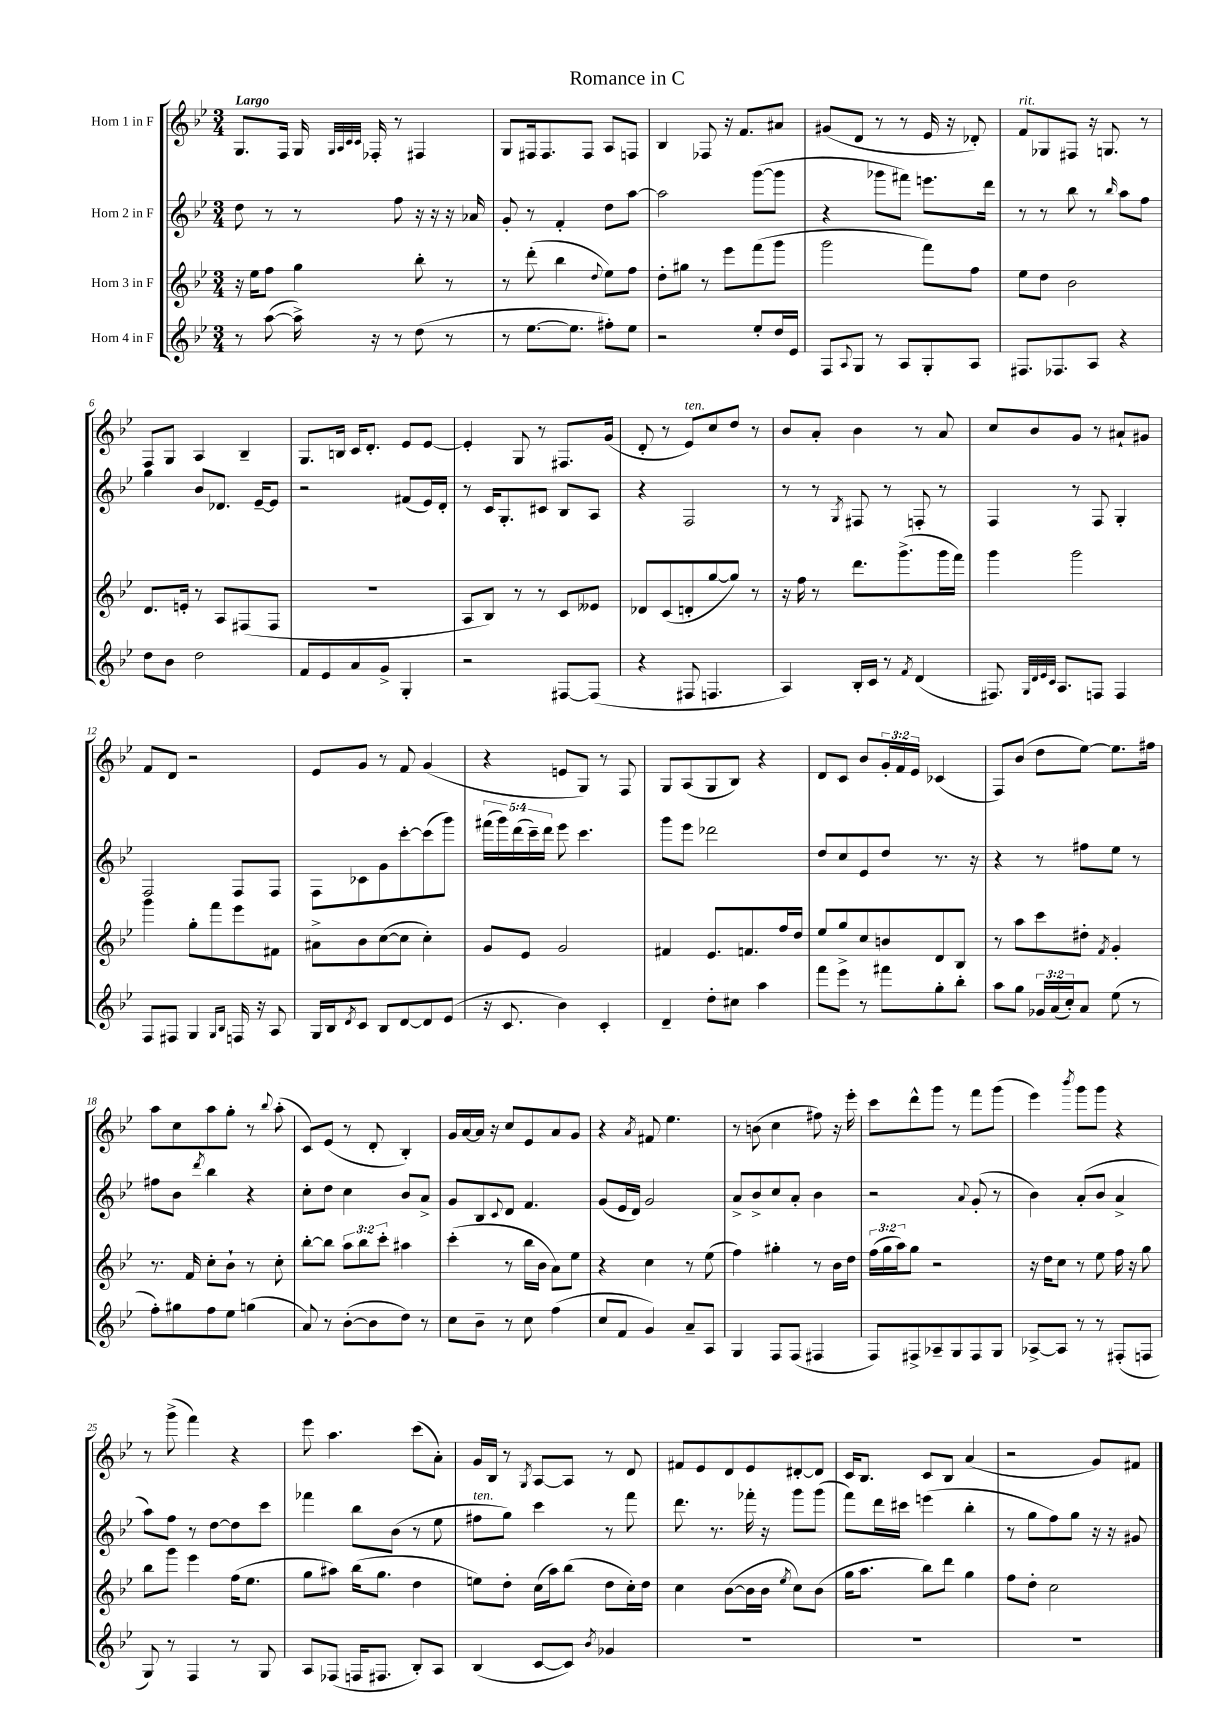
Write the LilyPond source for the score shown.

\header { title = "Romance in C" }
<<
\new StaffGroup <<
\new Staff = "s0" \with { instrumentName = "Horn 1 in F" } {
    \clef treble \key bes \major \numericTimeSignature \time 3/4 \override Staff.TupletNumber.text = #tuplet-number::calc-fraction-text \tempo "Largo"
    g8. f16 g16 \grace { g32 a32 c'32 c'32 } fes16-. r8 fis4 |
    g8 fis16 fis8. fis8 a8 f8 |
    bes4 fes8 r16 f'8. ais'8 |
    gis'8( d'8 r8 r8 ees'16 r16 des'8-.) |
    f'8^\markup { \italic "rit." } ges8 fis8 r16 g8. r8 |
    f8 g8 a4 bes4-- |
    g8. b16 c'16 d'8.-. ees'8 ees'8~ |
    ees'4-. g8 r8 fis8. g'16( |
    d'8-. r8 ees'8^\markup { \italic "ten." }) c''8 d''8 r8 |
    bes'8 a'8-. bes'4 r8 a'8 |
    c''8 bes'8 g'8 r8 ais'8-! gis'8 |
    f'8 d'8 r2 |
    ees'8 g'8 r8 f'8 g'4( |
    r4 e'8 g8) r8 f8 |
    g8 a8( g8 bes8) r4 |
    d'8 c'8 bes'8 \tuplet 3/2 { g'16-. f'16 ees'16 } ces'4( |
    f8) bes'8( d''8 ees''8~) ees''8. fis''16 |
    a''8 c''8 a''8 g''8-. r8 \appoggiatura { bes''8 } a''8-.( |
    c'8) ees'8( r8 d'8-. bes4-.) |
    g'16 a'16~ a'16 r16 c''8 ees'8 a'8 g'8 |
    r4 \acciaccatura { a'8 } fis'8 ees''4. |
    r8 b'8( c''4 fis''8) r16 ees'''16-. |
    c'''8 d'''8-^ g'''8 r8 f'''8 g'''8( |
    ees'''4) \acciaccatura { bes'''8 } g'''8 g'''8 r4 |
    r8 g'''8->( f'''4) r4 |
    ees'''8 a''4. c'''8( a'8-.) |
    g'16 bes16 r8 \acciaccatura { g8 } a8~ a8 r8 d'8 |
    fis'8 ees'8 d'8 ees'8 dis'8~-. dis'8 |
    c'16 bes8. c'8 bes8 a'4( |
    r2 g'8) fis'8 \bar "|." |
}
\new Staff = "s1" \with { instrumentName = "Horn 2 in F" } {
    \clef treble \key bes \major \numericTimeSignature \time 3/4 \override Staff.TupletNumber.text = #tuplet-number::calc-fraction-text
    d''8 r8 r8 f''8 r16 r16 r16 aes'16 |
    g'8-. r8 f'4-. d''8 a''8~ |
    a''2 g'''8~( g'''8 |
    r4 ges'''8 fis'''8) e'''8. d'''16 |
    r8 r8 bes''8 r8 \grace { bes''16 } a''8 f''8 |
    g''4 bes'8 des'8. ees'16~-- ees'8 |
    r2 fis'8( ees'16) d'16-. |
    r8 c'16 g8.-. cis'8 bes8 a8 |
    r4 f2 |
    r8 r8 \acciaccatura { g8 } fis8 r8 f8-. r8 |
    f4 r8 f8 g4-. |
    f2 f8 f8 |
    f8 ces'8 g'8 c'''8~-. c'''8( g'''8) |
    \tuplet 5/4 { fis'''16( g'''16) d'''16( c'''16--) d'''16 } ees'''8 c'''4. |
    g'''8 ees'''8 des'''2 |
    d''8 c''8 ees'8 d''8 r8. r16 |
    r4 r8 fis''8 ees''8 r8 |
    fis''8 bes'8 \acciaccatura { d'''8 } bes''4 r4 |
    c''8-. d''8 c''4 bes'8 a'8-> |
    g'8 bes8 \appoggiatura { c'8 } d'8 f'4. |
    g'8( ees'16 d'16) g'2 |
    a'8-> bes'8-> c''8 a'8-. bes'4 |
    r2 \appoggiatura { a'8 } g'8-.( r8 |
    bes'4) a'8-.( bes'8 a'4-> |
    a''8) f''8 r8 d''8~ d''8 c'''8 |
    fes'''4 bes''8 bes'8( r8 ees''8 |
    fis''8^\markup { \italic "ten." } g''8) c'''4 r8 f'''8 |
    d'''8. r8. fes'''16-. r16 g'''8 g'''8( |
    f'''8) d'''16 cis'''16 e'''4( bes''4-. |
    r8 g''8 f''8) g''8 r16 r16 gis'8 \bar "|." |
}
\new Staff = "s2" \with { instrumentName = "Horn 3 in F" } {
    \clef treble \key bes \major \numericTimeSignature \time 3/4 \override Staff.TupletNumber.text = #tuplet-number::calc-fraction-text
    r16 ees''16 f''8 g''4 bes''8-. r8 |
    r8 d'''8-.( bes''4 \appoggiatura { d''8 } ees''8) f''8 |
    d''8-. gis''8 r8 ees'''8 f'''8( g'''8 |
    g'''2 f'''8) f''8 |
    ees''8 d''8 bes'2 |
    d'8. e'16-. r8 a8 fis8( fis8 |
    R2. |
    a8 bes8) r8 r8 c'8 eeses'8 |
    des'8 c'8( d'8-. g''8~ g''8) r8 |
    r16 f''16 r8 d'''8. g'''8.->( g'''16 f'''16) |
    g'''4 g'''2 |
    g'''4 g''8-. f'''8 ees'''8 fis'8 |
    ais'8-> bes'8 c''8~( c''8 c''4-.) |
    g'8 ees'8 g'2 |
    fis'4 ees'8. f'8. f''16 d''16 |
    ees''8 g''8-> c''8 b'8 d'8 bes8 |
    r8 a''8 c'''8 dis''8-. \acciaccatura { f'8 } g'4-. |
    r8. f'16 c''8-. bes'8-! r8 c''8-. |
    bes''8~-. bes''8 \tuplet 3/2 { a''8 bes''8 c'''8-. } ais''4 |
    c'''4-.( r8 bes''16 bes'16 a'8) ees''8 |
    r4 c''4 r8 ees''8( |
    f''4) gis''4-. r8 bes'16 d''16 |
    \tuplet 3/2 { f''16( g''16 a''16) } g''8 r2 |
    r16 d''16 c''8 r8 ees''8 f''16 r16 g''8 |
    bes''8 g'''8 ees'''4 f''16( ees''8. |
    g''8 ais''8) bes''16( g''8. d''4 |
    e''8) d''8-. c''16( a''16) bes''8( d''8 c''16-.) d''16 |
    c''4 bes'8~( bes'16 bes'16 \acciaccatura { ees''8 } c''8) bes'8( |
    g''16 a''8. bes''8) d'''8 g''4 |
    f''8 d''8-. c''2 \bar "|." |
}
\new Staff = "s3" \with { instrumentName = "Horn 4 in F" } {
    \clef treble \key bes \major \numericTimeSignature \time 3/4 \override Staff.TupletNumber.text = #tuplet-number::calc-fraction-text
    r8 a''8~( a''16->) r16 r8 d''8( r8 |
    r8 ees''8.~ ees''8. fis''8-.) ees''8 |
    r2 ees''8-. d''16 ees'16 |
    f8 \appoggiatura { a8 } g8 r8 a8 g8-. a8 |
    fis8. fes8. a8 r4 |
    d''8 bes'8 d''2 |
    f'8 ees'8 a'8 g'8-> g4-. |
    r2 fis8~ fis8( |
    r4 fis8 f4. |
    a4) bes16-. c'16 r8 \acciaccatura { f'8 } d'4( |
    fis8.) \grace { g32 d'32 ees'32 c'32 } a8. f8 f4 |
    f8 fis8 g4 \grace { g16 bes16 } f16 r16 a8 |
    g16 bes16 \acciaccatura { d'8 } c'8 bes8 d'8~ d'8 ees'8( |
    r16 c'8. bes'4) c'4-. |
    d'4-- d''8-. cis''8 a''4 |
    f'''8 ees'''8 r8 fis'''8 g''8-. bes''8-. |
    a''8 g''8 \tuplet 3/2 { ges'16 a'16( c''16-.) } a'8 ees''8( r8 |
    f''8-.) gis''8 f''8 ees''8 g''4( |
    a'8) r8 bes'8~-.( bes'8 d''8) r8 |
    c''8 bes'8-- r8 c''8 f''4( |
    c''8 f'8 g'4) a'8-- a8 |
    g4 f8 f8( fis4 |
    f8) fis8-> aes8-- g8 fis8 g8 |
    aes8~-> aes8 r8 r8 fis8-.( f8 |
    g8) r8 f4 r8 g8 |
    a8 fes8( f16 fis8. bes8-.) a8 |
    bes4( c'8~ c'8) \acciaccatura { bes'8 } ges'4 |
    R2. |
    R2. |
    R2. \bar "|." |
}
>>
>>
